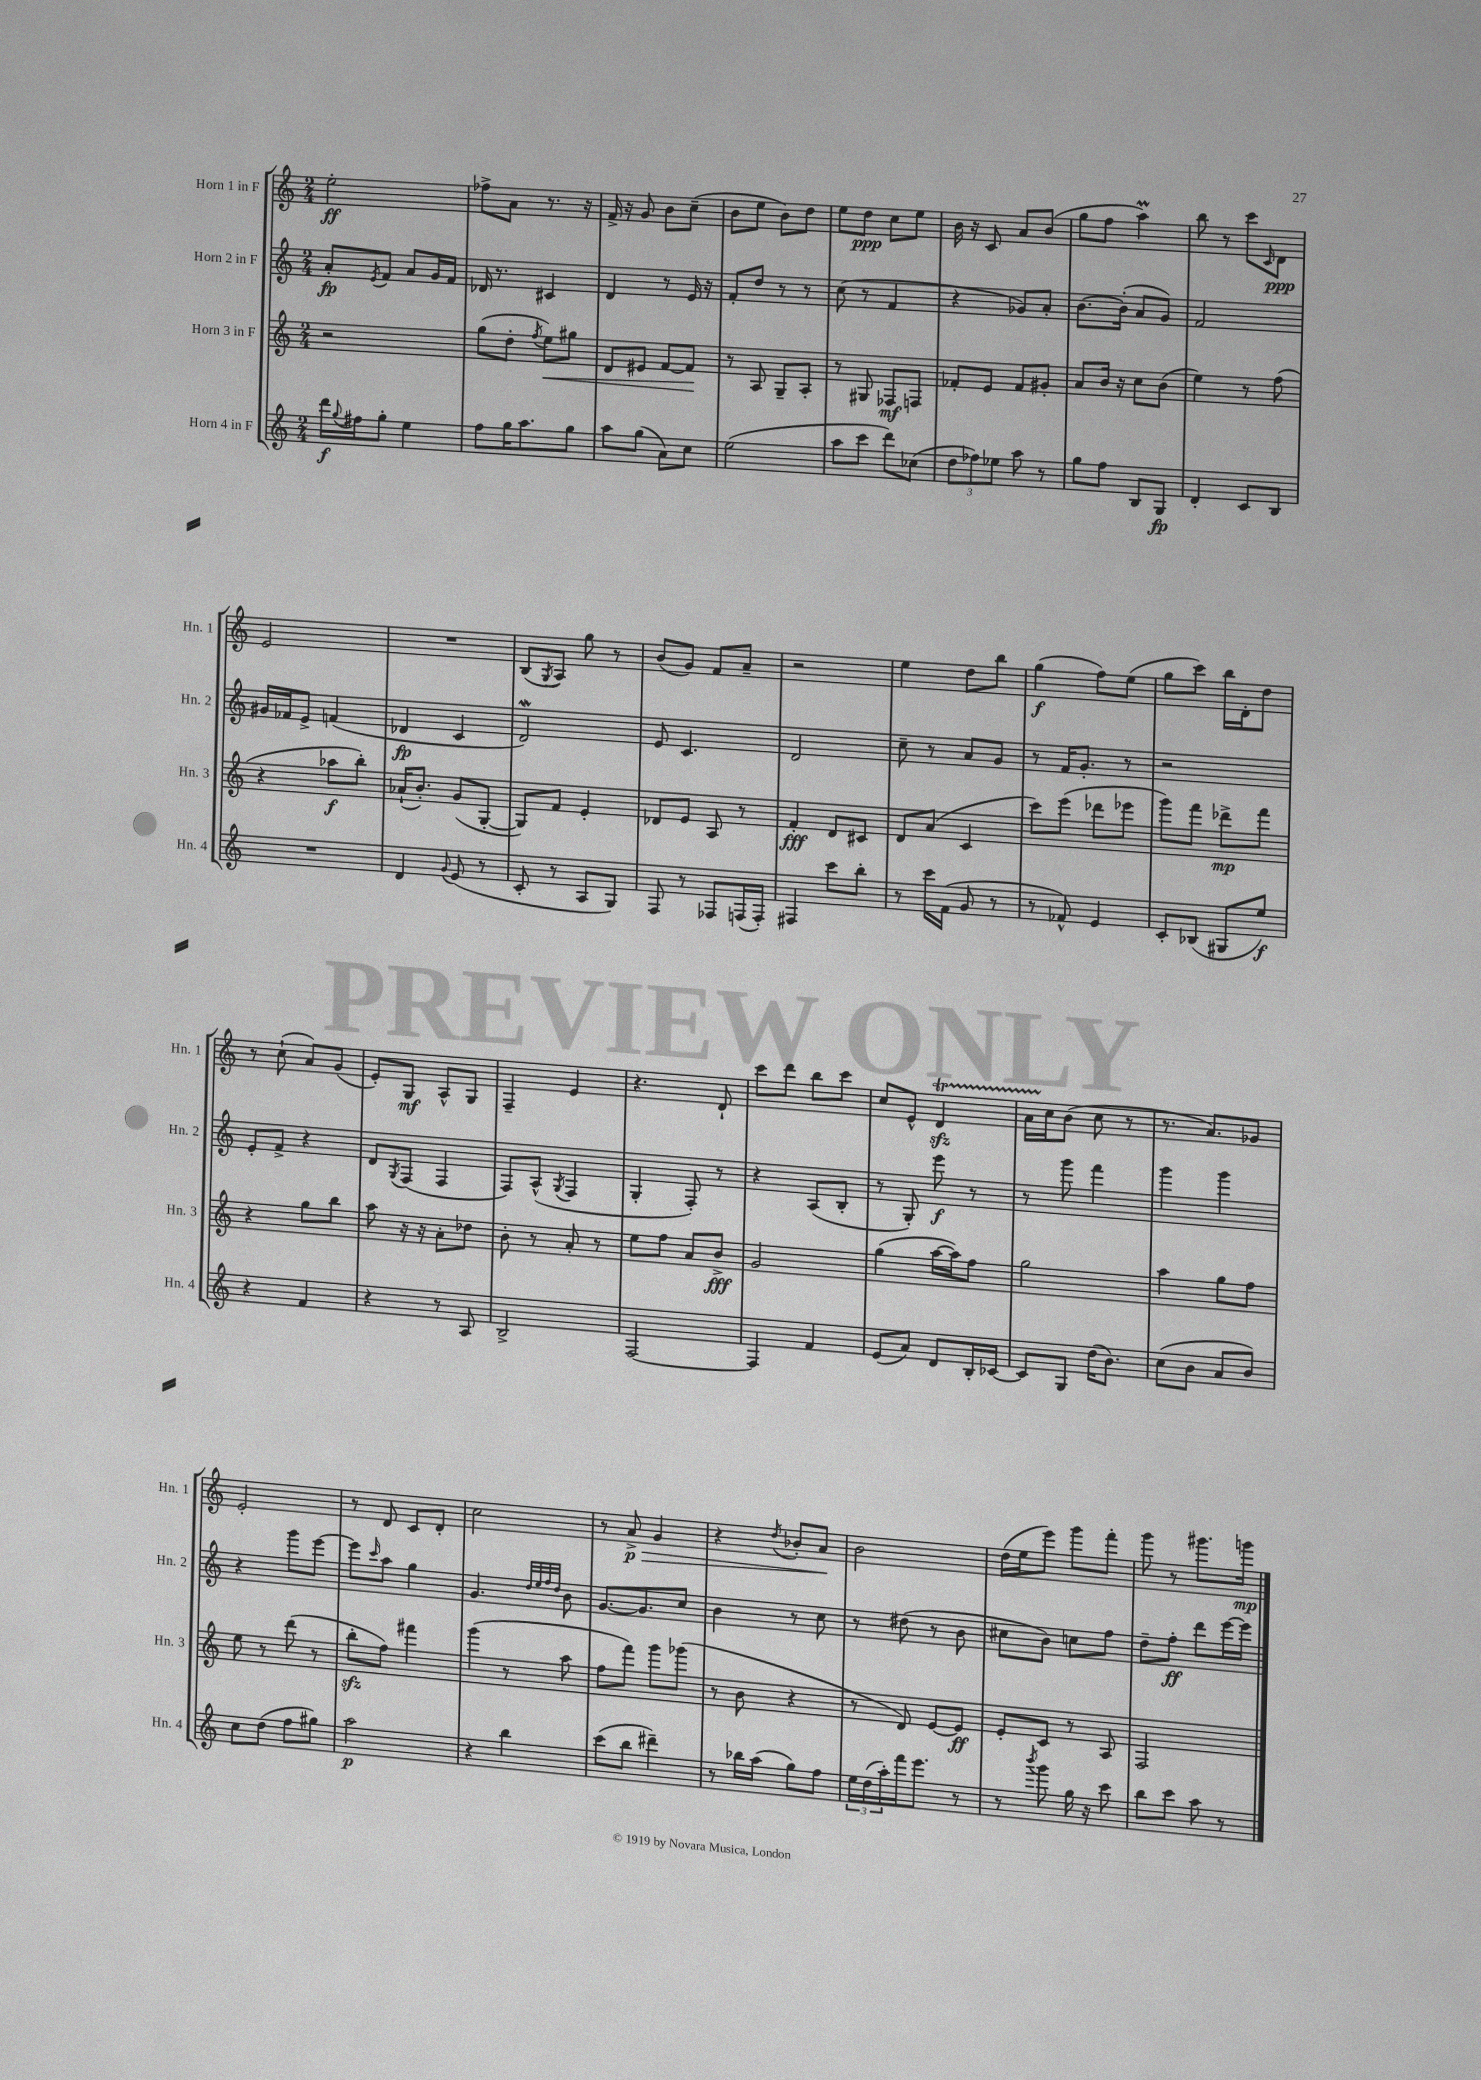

**kern	**kern	**kern	**kern
*staff4	*staff3	*staff2	*staff1
*clefG2	*clefG2	*clefG2	*clefG2
*k[]	*k[]	*k[]	*k[]
*M2/4	*M2/4	*M2/4	*M2/4
16ddd	2r	8a'	2ee'
8qqgg	.	.	.
16ff#	.	.	.
.	.	8qe	.
8gg'	.	8f	.
4ee	.	8a	.
.	.	16g	.
.	.	16f	.
=	=	=	=
8ff	(8gg	16d-	8ff-^
.	.	8.r	.
16gg	8dd'	.	8a
8.aa	.	.	.
.	8qff	.	.
.	8ee)	4c#	8.r
8gg	8gg#	.	.
.	.	.	16r
=	=	=	=
8aa	8d	4d	16f^
.	.	.	16r
(8gg	8e#	.	8g
8a)	[8f	8r	8b
8cc	8f]	16e	(8cc~
.	.	16r	.
=	=	=	=
(2ee	8r	8f'	8b
.	8A	8dd	8ee
.	8G~	8r	8b)
.	8A'	8r	8dd
=	=	=	=
8aa	8r	(8cc	8ee
8ccc	8G#	8r	8dd
8ddd)	8F-	4f	8cc
(8cc-	8F	.	8ee
=	=	=	=
12dd	8f-'	4r	16b
.	.	.	16r
12ff-)	.	.	.
.	8e	.	8c
12ee-	.	.	.
8aa	8f-	8g-)	8a
8r	8g#'	8a'	(8b
=	=	=	=
8gg	8a	[8.b	8gg
8ff	16b	.	8ff
.	16r	(16b']	.
8B	8cc	8a	4aa)
8G	(8b	8g)	.
=	=	=	=
4d'	4ee)	2f	8bb
.	.	.	8r
8c	8r	.	8ccc
.	.	.	16qqc
8B	(8ff	.	8d
=	=	=	=
2r	4r	16g#	2e
.	.	16f-	.
.	.	8e^	.
.	8aa-	(4f	.
.	8bb')	.	.
=	=	=	=
4d	(16a-`	4d-	2r
.	8.b')	.	.
8qqg	.	.	.
(8e	(8g	4c	.
8r	[8G'	.	.
=	=	=	=
8c'	8G])	2d)	(8B
.	.	.	8qG
8r	8f	.	8A)
8A	4e'	.	8gg
8G)	.	.	8r
=	=	=	=
8F	8d-	8e	(8b
8r	8e	4.c	8g)
8F-	8A	.	8f
(16F	8r	.	8a~
16F')	.	.	.
=	=	=	=
4F#	4f'	2d	2r
8ccc	8d	.	.
8bb'	8c#	.	.
=	=	=	=
8r	8d	8cc~	4ee
16ccc	(8a	8r	.
(16f	.	.	.
8g	4c	8a	8dd
8r	.	8g	8bb
=	=	=	=
8r	8ccc)	8r	(4gg
8f-^^)	(8eee	16f	.
.	.	8.g'	.
4e	8ddd-	.	8ff)
.	8eee-	8r	(8ee
=	=	=	=
8c'	8ggg)	2r	8gg
(8B-	8fff	.	8ccc)
8G#	8ddd-^	.	16bb
.	.	.	16d'
8ee)	8fff	.	8dd
=	=	=	=
4r	4r	8e'	8r
.	.	8f^	(8cc`
4f	8gg	4r	8a)
.	8bb	.	(8g
=	=	=	=
4r	8aa	8d	8e')
.	.	8qG	.
.	16r	(8F	8G
.	16r	.	.
8r	8a'	4F	8A^^
8A	8dd-	.	8G
=	=	=	=
2B^	8b'	8F)	4F~
.	8r	(8A^^	.
.	.	8qG	.
.	8a'	4F	4e
.	8r	.	.
=	=	=	=
[2F	8ee	4G'	4.r
.	8ff	.	.
.	8a	8F')	.
.	8b^	8r	8d`
=	=	=	=
4F]	2g	4r	8ccc
.	.	.	8ddd
4f	.	(8A	8bb
.	.	8B'	8ccc
=	=	=	=
(8e	(4gg	8r	8cc
8a)	.	8G')	8e^^
8d	[16aa	8eee	4d
.	16aa])	.	.
16B'	8ff	8r	.
[16c-	.	.	.
=	=	=	=
8c-]	2gg	8r	16a
.	.	.	16cc
8G	.	8ggg	(8b
(16dd	.	4fff	8cc
8.b)	.	.	.
.	.	.	8r
=	=	=	=
(8cc	4aa	4ggg	8.r
8b	.	.	.
.	.	.	8.a)
8a	8gg	4ggg	.
8b)	8ff	.	8g-
=	=	=	=
8cc	8ee	4r	2e'
(8dd	8r	.	.
8ff	(8ddd	8ggg	.
8gg#)	8r	[8eee	.
=	=	=	=
2aa	8bb'	8eee]	8r
.	.	16qqccc	.
.	8ff)	8aa	8d
.	4fff#	4gg	8c
.	.	.	8d'
=	=	=	=
4r	(4ggg	4.g	2cc
4bb	8r	.	.
.	.	32qqdd	.
.	.	32qqee	.
.	.	32qqff	.
.	.	32qqdd	.
.	8aa	8b	.
=	=	=	=
(8ccc	8ff	[8.g	8r
8bb	8fff)	.	8a^
.	.	8.g]	.
4ddd#~)	8ggg	.	4g
.	(8ggg-	8cc	.
=	=	=	=
8r	8r	4b	4r
16bb-	8b	.	.
(16aa	.	.	.
.	.	.	8qdd
8gg)	4r	8r	8b-'
8ff	.	8cc	8a
=	=	=	=
24ee	8r	8r	2b
(24dd	.	.	.
24aa')	.	.	.
16fff	8d)	(8dd#	.
8.eee	.	.	.
.	[8e	8r	.
8r	8e]	8b	.
=	=	=	=
8r	8e'	8cc#	(16dd
.	.	.	16ee
8qbbb	.	.	.
8ggg	8c	8b)	8eee)
16gg	8r	8cc	8ggg
16r	.	.	.
8ccc	8A	8ff	8fff'
=	=	=	=
8bb	2F	8dd~	8ggg
8ccc	.	8ff'	8r
8aa	.	8ddd	8.ggg#
8r	.	[16eee	.
.	.	16eee]	16ggg
==	==	==	==
*-	*-	*-	*-
